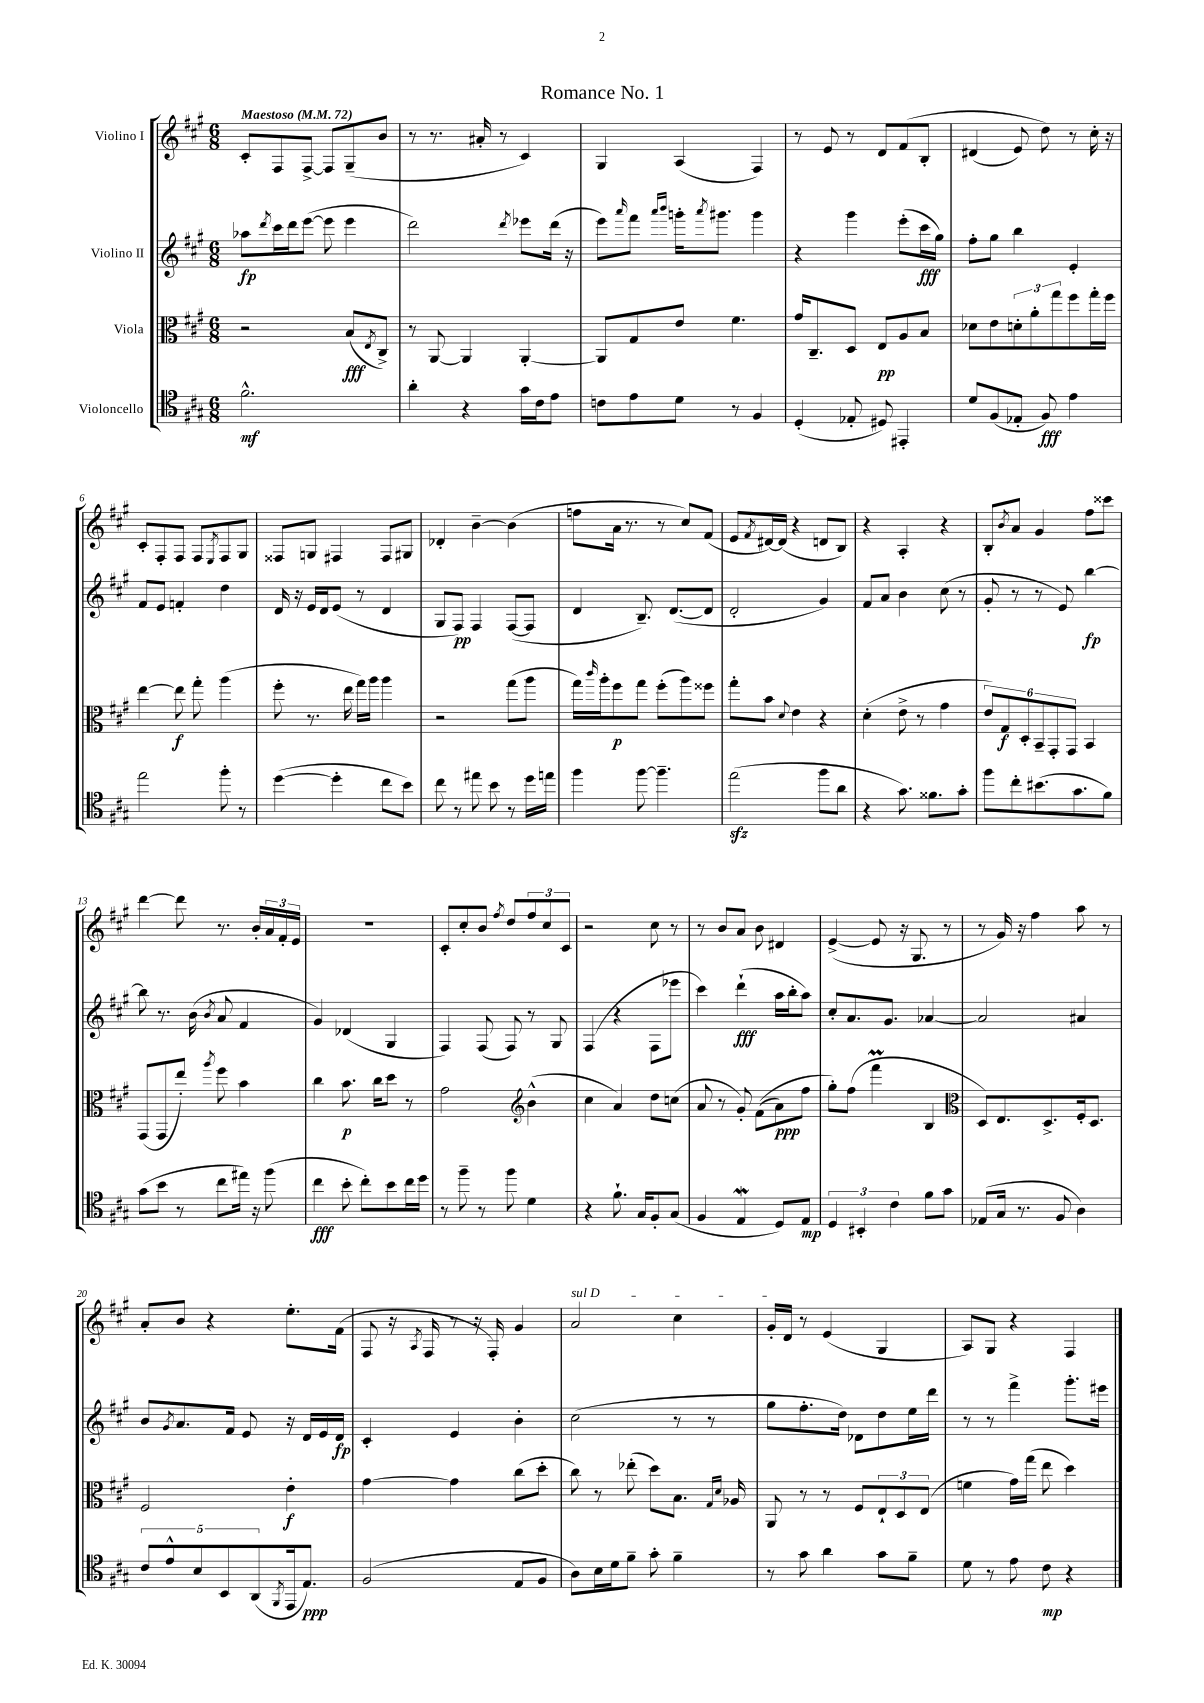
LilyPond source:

\header { title = "Romance No. 1" }
<<
\new StaffGroup <<
\new Staff = "s0" \with { instrumentName = "Violino I" } {
    \clef treble \key a \major \numericTimeSignature \time 6/8 \tempo "Maestoso" 4 = 72
    cis'8-. fis8 fis8~-> fis8 gis8--( b'8 |
    r8 r8. ais'16-. r8 cis'4) |
    gis4 a4( fis4) |
    r8 e'8 r8 d'8 fis'8\( b8-. |
    dis'4( e'8) d''8\) r8 cis''16-. r16 |
    cis'8-. fis8-. fis8 fis8 \acciaccatura { e8 } fis8 gis8 |
    fisis8 g8 fis4 fis8 gis8 |
    des'4-. b'4~-- b'4( |
    f''8 a'16 r8. r8 cis''8) fis'8( |
    e'8 \acciaccatura { fis'8 } dis'16~) dis'16( r4 d'8 b8) |
    r4 a4-. r4 |
    b8-. \acciaccatura { b'8 } a'8 gis'4 fis''8 cisis'''8 |
    d'''4~ d'''8 r8. b'16-. \tuplet 3/2 { a'16 fis'16-. e'16 } |
    R2. |
    cis'8-. cis''8-. b'8 \acciaccatura { fis''8 } d''8 \tuplet 3/2 { fis''8 cis''8 cis'8 } |
    r2 cis''8 r8 |
    r8 b'8 a'8 b'8 dis'4 |
    e'4~->( e'8 r16 gis8. r8 |
    r8 gis'16) r16 fis''4 a''8 r8 |
    a'8-. b'8 r4 e''8.-. fis'16( |
    fis8 r16 \acciaccatura { a8 } fis16 r8 r16 fis16-.) gis'4 |
    \once \override TextSpanner.bound-details.left.text = \markup { \italic "sul D" } a'2\startTextSpan cis''4 |
    gis'16-. d'16\stopTextSpan r8 e'4( gis4 |
    a8) gis8 r4 fis4 \bar "|." |
}
\new Staff = "s1" \with { instrumentName = "Violino II" } {
    \clef treble \key a \major \numericTimeSignature \time 6/8
    aes''8\fp \acciaccatura { d'''8 } cis'''16 d'''16 e'''8~( e'''8 e'''4 |
    d'''2) \acciaccatura { d'''8 } ees'''8 d'''16( r16 |
    e'''8) \grace { a'''16 } fis'''8 \grace { a'''16 b'''16 } g'''16-. \acciaccatura { a'''8 } gis'''8. gis'''4 |
    r4 gis'''4 e'''8-.( cis'''16\fff gis''16) |
    fis''8-. gis''8 b''4 e'4-. |
    fis'8 e'8 f'4-. d''4 |
    d'16 r16 e'16 d'16 e'8( r8 d'4 |
    gis8 fis8\pp) fis4 fis8~( fis8 |
    d'4 b8.--) d'8.~( d'8 |
    d'2-. gis'4) |
    fis'8 a'8 b'4 cis''8( r8 |
    gis'8-. r8 r8 e'8) b''4~\fp |
    b''8 r8. b'16( \acciaccatura { b'8 } a'8 fis'4 |
    gis'4) des'4( gis4 |
    fis4) fis8( fis8) r8 gis8 |
    fis4( r4 fis8 ees'''8 |
    cis'''4) d'''4-!\fff( a''16 b''16-. a''8) |
    cis''8-. a'8. gis'8. aes'4~ |
    aes'2 ais'4 |
    b'8 \acciaccatura { gis'8 } a'8. fis'16 e'8 r16 d'16 e'16 d'16\fp |
    cis'4-. e'4 b'4-. |
    cis''2( r8 r8 |
    gis''8 fis''8.-. d''16) des'8 d''8 e''16 d'''16 |
    r8 r8 fis'''4-> gis'''8.-. eis'''16 \bar "|." |
}
\new Staff = "s2" \with { instrumentName = "Viola" } {
    \clef alto \key a \major \numericTimeSignature \time 6/8
    r2 b8\fff( \acciaccatura { e8 } cis8->) |
    r8 a,8~ a,4 a,4~-. |
    a,8 gis8 e'8 fis'4. |
    gis'16 cis8.-- d8 e8\pp a8 b8 |
    des'8 e'8 \tuplet 3/2 { d'8-. a'8-. gis''8 } fis''8 gis''16-. fis''16 |
    e''4~ e''8\f gis''8-. a''4( |
    fis''8-. r8. e''16 gis''16) a''16 a''4 |
    r2 gis''8( a''8 |
    gis''16) \grace { cis'''16 } a''16-. fis''8\p gis''8 fis''8-.( a''8) fisis''8 |
    gis''8-. b'8 \appoggiatura { d'8 } e'4 r4 |
    d'4-.( e'8-> r8 gis'4 |
    \tuplet 6/4 { e'8) gis8\f d8-. b,8-- gis,8-. gis,8 } b,4 |
    gis,8( gis,8 e''8-.) \acciaccatura { a''8 } fis''8 b'4 |
    cis''4 b'8.\p cis''16 d''8 r8 |
    gis'2 \clef treble b'4-^( |
    cis''4 a'4) d''8 c''8( |
    a'8 r8 gis'8-.) fis'8(\( a'8\ppp) fis''8 |
    gis''8-.\) fis''8( fis'''4\prall b4 |
    \clef alto d8) e8. d8.-> fis16-. d8. |
    fis2 e'4-.\f |
    gis'4~ gis'4 cis''8( d''8-. |
    cis''8) r8 ees''8-.( d''8) b8. \grace { gis16 d'16 } aes16 |
    a,8 r8 r8 fis8 \tuplet 3/2 { e8-! d8 e8( } |
    f'4 gis'16) gis''16( e''8 d''4) \bar "|." |
}
\new Staff = "s3" \with { instrumentName = "Violoncello" } {
    \clef tenor \key a \major \numericTimeSignature \time 6/8
    fis'2.-^\mf |
    a'4-. r4 gis'16 cis'16 e'8 |
    c'8 e'8 d'8 r8 fis4 |
    d4-.( ees8-. dis8) eis,4-. |
    d'8 fis8( ees8-. fis8\fff) e'4 |
    e''2 fis''8-. r8 |
    d''4~( d''4-. cis''8 b'8) |
    cis''8 r8 eis''8 b'8 r8 d''16 e''16 |
    fis''4 fis''8~ fis''4.-- |
    e''2\sfz( fis''8 a'8 |
    r4 gis'8.) fisis'8. gis'8-. |
    fis''8 cis''8-. bis'8.( gis'8. fis'8) |
    gis'8( b'8 r8 cis''8 eis''16) r16 fis''8( |
    cis''4\fff b'8-. cis''8-.) b'8 cis''16 d''16 |
    r8 fis''8-- r8 fis''8 d'4 |
    r4 fis'8.-! gis16 fis8-. gis8( |
    fis4 e4\mordent d8) e8\mp |
    \tuplet 3/2 { d4 bis,4-. cis'4 } fis'8 gis'8 |
    ees8( gis16 r8. fis8 a4) |
    \tuplet 5/4 { cis'8 e'8-^ b8 b,8 a,8( } \acciaccatura { fis,8 } e,16 e8.\ppp) |
    fis2( e8 fis8 |
    a8) b16 d'16 fis'8-- gis'8-. fis'4-- |
    r8 gis'8 a'4 gis'8 fis'8-- |
    d'8 r8 e'8 cis'8\mp r4 \bar "|." |
}
>>
>>
